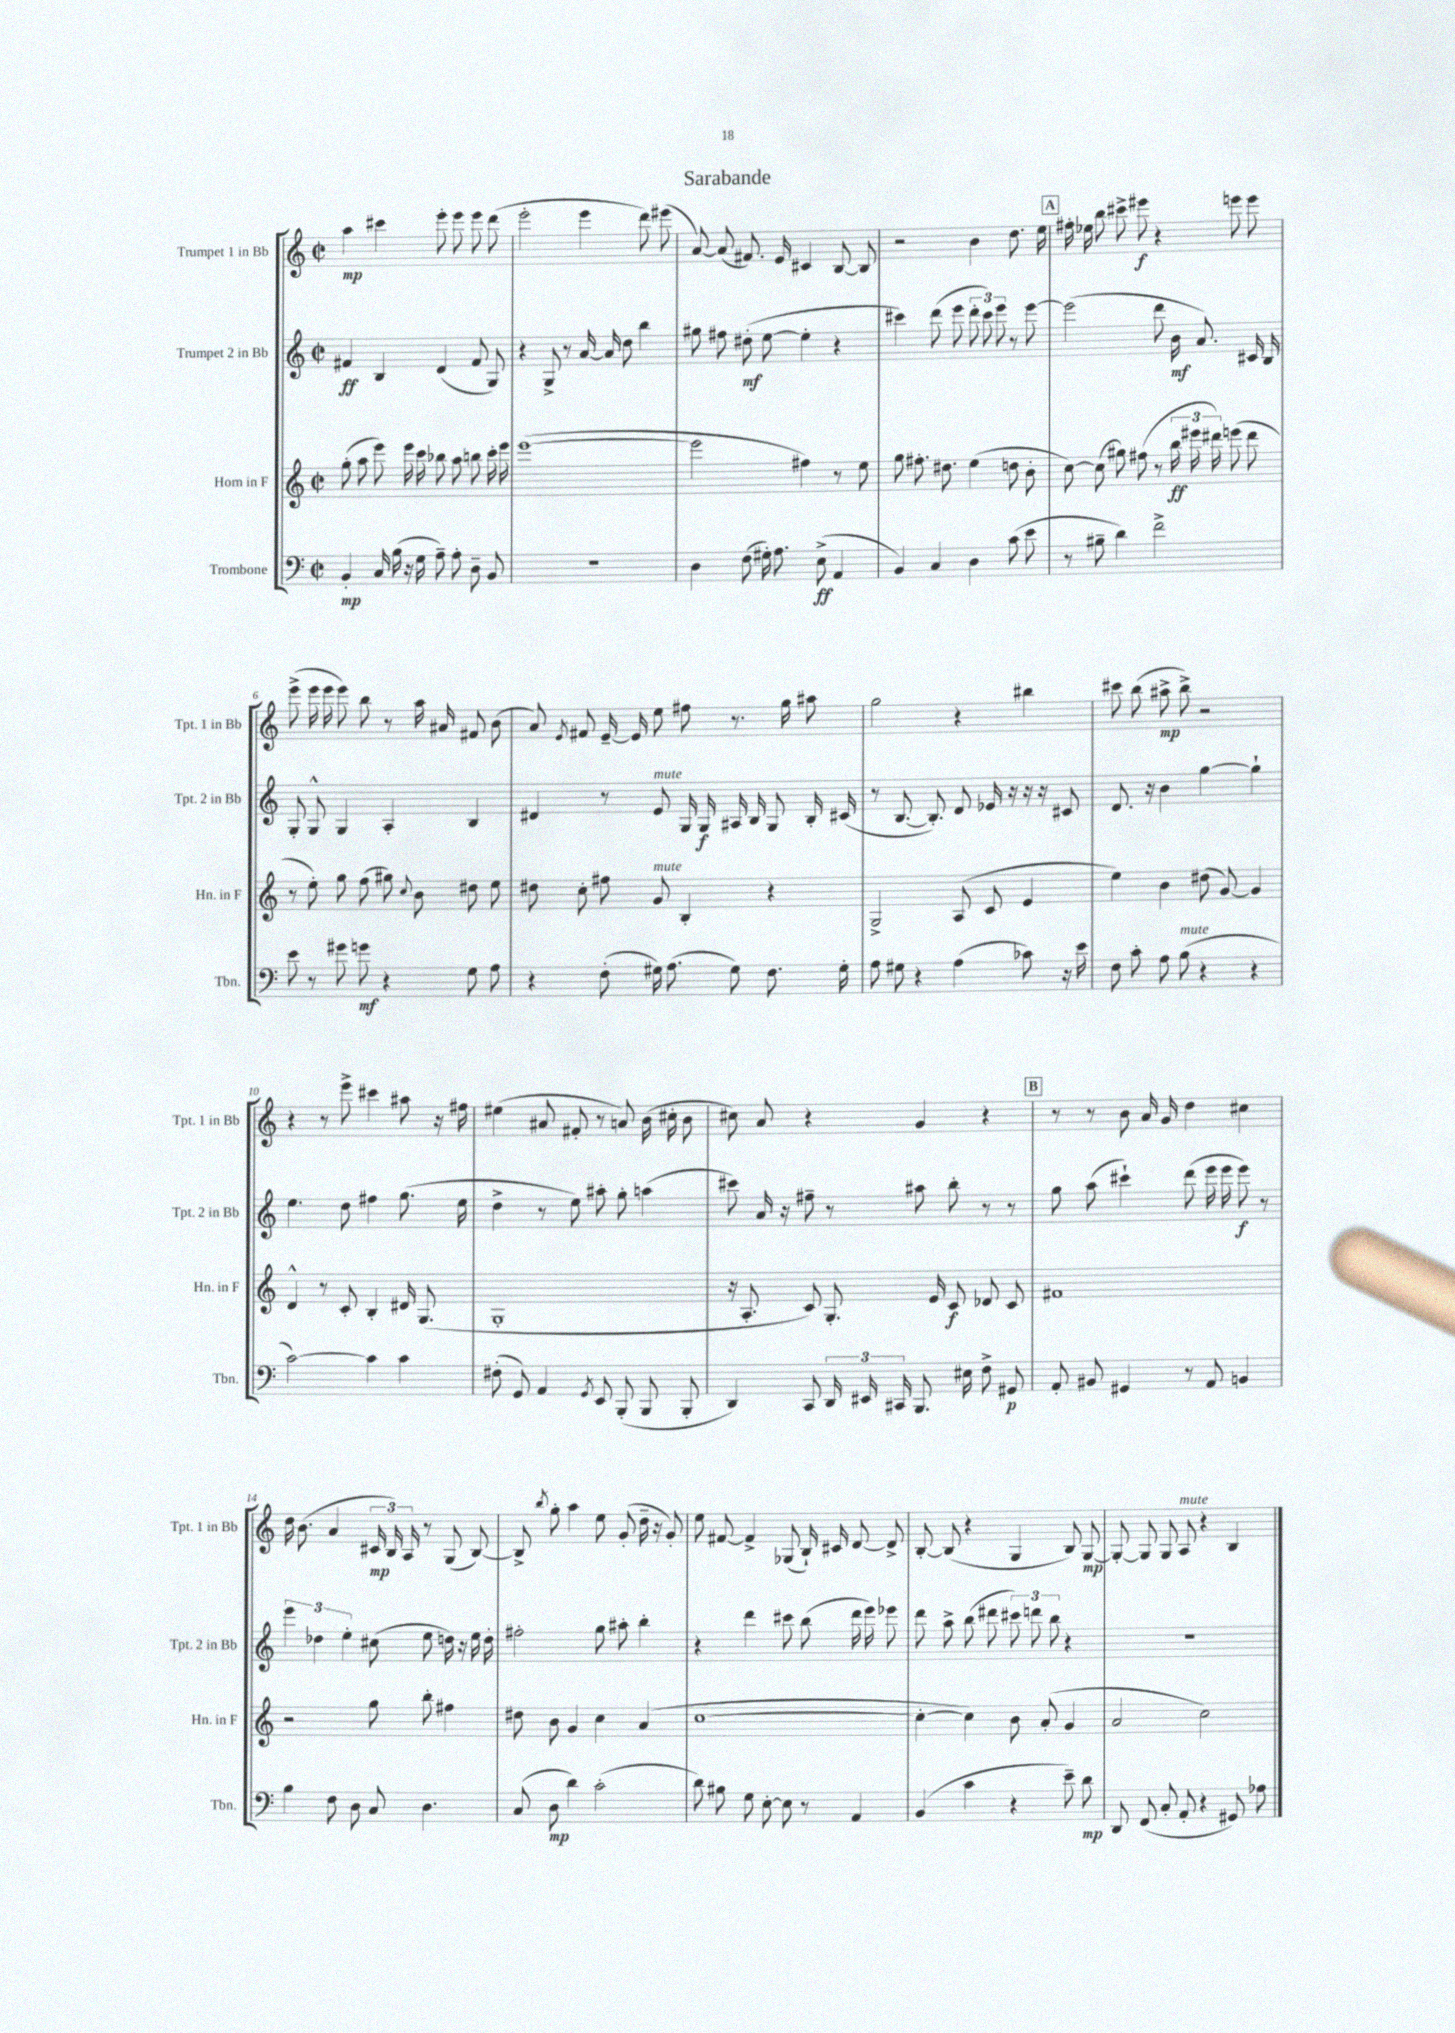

**kern	**dynam	**kern	**dynam	**kern	**dynam	**kern	**dynam
*part4	*part4	*part3	*part3	*part2	*part2	*part1	*part1
*staff4	*staff4	*staff3	*staff3	*staff2	*staff2	*staff1	*staff1
*I"Trombone	*	*I"Horn in F	*	*I"Trumpet 2 in Bb	*	*I"Trumpet 1 in Bb	*
*I'Tbn.	*	*I'Hn. in F	*	*I'Tpt. 2 in Bb	*	*I'Tpt. 1 in Bb	*
*clefF4	*	*clefG2	*	*clefG2	*	*clefG2	*
*k[]	*	*k[]	*	*k[]	*	*k[]	*
*M2/2	*	*M2/2	*	*M2/2	*	*M2/2	*
*met(c|)	*	*met(c|)	*	*met(c|)	*	*met(c|)	*
=1	=1	=1	=1	=1	=1	=1	=1
4BB'/	mp	(8gg'\	.	4f#X/	ff	4aa\	mp
.	.	8aa\	.	.	.	.	.
16C/	.	8eee\)	.	4B/	.	4ccc#X\	.
(16B\	.	.	.	.	.	.	.
16r	.	16eee\	.	.	.	.	.
16G\	.	16ccc\	.	.	.	.	.
8A~\)	.	8bb-X\	.	(4d/	.	8eee'\	.
8A'\	.	8aa\	.	.	.	8eee\	.
8D~\	.	8bbn\	.	8f#/	.	8eee\	.
8BB/	.	16ccc'\	.	8G/)	.	(8ddd\	.
.	.	16eee\	.	.	.	.	.
=2	=2	=2	=2	=2	=2	=2	=2
1r	.	([1eee	.	4r	.	2eee'\	.
.	.	.	.	8G^/	.	.	.
.	.	.	.	8r	.	.	.
.	.	.	.	[16a/	.	4eee\	.
.	.	.	.	16a/]	.	.	.
.	.	.	.	8dd\	.	.	.
.	.	.	.	4bb\	.	8ddd\)	.
.	.	.	.	.	.	(8eee#X\	.
=3	=3	=3	=3	=3	=3	=3	=3
4D\	.	2eee\]	.	8gg#X\	.	[8a/)	.
.	.	.	.	8ff#X\	.	(8a/]	.
(8F\	.	.	.	(8dd#X'\	mf	8.f#X/)	.
16G#X'\)	.	.	.	[8ee\	.	.	.
8.A\	.	.	.	.	.	16e/	.
.	.	4ff#X\)	.	4ee'\]	.	4c#X/	.
(8E^\	ff	.	.	.	.	.	.
4AA/	.	8r	.	4r	.	[8B/	.
.	.	8ee\	.	.	.	8B/]	.
=4	=4	=4	=4	=4	=4	=4	=4
4BB/)	.	8gg\	.	4ccc#X\)	.	2r	.
.	.	8.ff#X'\	.	.	.	.	.
4C/	.	.	.	(8ddd\	.	.	.
.	.	8.dd#X\	.	.	.	.	.
.	.	.	.	8eee\	.	.	.
4D\	.	(4ee\	.	12ddd'\	.	4b\	.
.	.	.	.	12ccc#\)	.	.	.
.	.	.	.	12eee\	.	.	.
(8c\	.	8ddn\	.	8r	.	8.dd\	.
8e\	.	8b'\	.	[8eee\	.	.	.
.	.	.	.	.	.	16ee\	.
!!LO:REH:place=s1:t=A
=5	=5	=5	=5	=5	=5	=5	=5
8r	.	[8cc\)	.	(2eee\]	.	16ff#X'\	.
.	.	.	.	.	.	16ee-X\	.
8B#X~\	.	(8cc\]	.	.	.	8bb\	.
4d\)	.	8gg#X\)	.	.	.	8ccc#X^\	.
.	.	(8ff#X\	.	.	.	8eee#X\	f
2f^\	.	8r	.	8ddd\	.	4r	.
.	.	24bb\	ff	16b\	mf	.	.
.	.	24eee#X\	.	.	.	.	.
.	.	.	.	8.a/)	.	.	.
.	.	24ddd#X\)	.	.	.	.	.
.	.	(8eeen\	.	.	.	8eeen\	.
.	.	8ddd#\	.	16c#X/	.	8eee\	.
.	.	.	.	16B/	.	.	.
!!LO:LB:g=z
=6	=6	=6	=6	=6	=6	=6	=6
8e\	.	8r	.	8G'/	.	(8eee^\	.
8r	.	8ee'\)	.	8G^^/	.	16eee\	.
.	.	.	.	.	.	16eee\	.
8g#X\	.	8gg\	.	4G/	.	8eee\)	.
8gn\	mf	(8ff\	.	.	.	8bb\	.
4r	.	8gg#X\)	.	4A'/	.	8r	.
.	.	8qqcc/	.	.	.	.	.
.	.	8b\	.	.	.	16aa\	.
.	.	.	.	.	.	16a#X/	.
8G\	.	8dd#X\	.	4B/	.	8f#X/	.
8A\	.	8ee\	.	.	.	(8b\	.
=7	=7	=7	=7	=7	=7	=7	=7
4r	.	8dd#X\	.	4d#X/	.	8a/)	.
.	.	.	.	.	.	8qe/	.
.	.	8cc'\	.	.	.	8f#X/	.
(8F'\	.	8ff#X\	.	8r	.	[16e~/	.
.	.	.	.	.	.	16e/]	.
!	!	!	!	!LO:TX:a:i:t=mute	!	!	!
!	!	!LO:TX:a:i:t=mute	!	!	!	!	!
16G#X\)	.	8g/	.	8e/	.	8ee\	.
(8.A\	.	.	.	.	.	.	.
.	.	4B'/	.	16G/	.	8ff#X\	.
.	.	.	.	16G/	f	.	.
8G#\)	.	.	.	16A#X/	.	8.r	.
.	.	.	.	16B/	.	.	.
8.F\	.	4r	.	8G/	.	.	.
.	.	.	.	.	.	16gg\	.
.	.	.	.	16B'/	.	8aa#X\	.
16G#'\	.	.	.	(16c#X/	.	.	.
=8	=8	=8	=8	=8	=8	=8	=8
8A\	.	2G^/	.	8r	.	2gg\	.
8G#X\	.	.	.	[8.B/	.	.	.
4r	.	.	.	.	.	.	.
.	.	.	.	8.B'/])	.	.	.
(4A\	.	(8A/	.	8d/	.	4r	.
.	.	8c/	.	16e-X/	.	.	.
.	.	.	.	16r	.	.	.
8c-X\)	.	4e/	.	16r	.	4bb#X\	.
.	.	.	.	16r	.	.	.
16r	.	.	.	8c#X/	.	.	.
16e\	.	.	.	.	.	.	.
=9	=9	=9	=9	=9	=9	=9	=9
8F\	.	4ee\)	.	8.d/	.	8ccc#X\	.
8c'\	.	.	.	.	.	(8bb\	.
.	.	.	.	16r	.	.	.
8A\	.	4b\	.	4b\	.	8aa#X^\	mp
!LO:TX:a:i:t=mute	!	!	!	!	!	!	!
(8B\	.	.	.	.	.	8bb^\)	.
4r	.	(8dd#X\	.	[4gg\	.	2r	.
.	.	[8g/)	.	.	.	.	.
4r	.	4g/]	.	4gg`\]	.	.	.
!!LO:LB:g=z
=10	=10	=10	=10	=10	=10	=10	=10
[2c\)	.	4d^^/	.	4.ee\	.	4r	.
.	.	8r	.	.	.	8r	.
.	.	8c'/	.	8dd\	.	8eee^\	.
4c\]	.	4B'/	.	4ff#X\	.	4ccc#X\	.
4c\	.	16d#X/	.	(8.gg\	.	8aa#X\	.
.	.	(8.G/	.	.	.	.	.
.	.	.	.	.	.	16r	.
.	.	.	.	16ee\	.	16ff#X\	.
=11	=11	=11	=11	=11	=11	=11	=11
(8F#X'\	.	1G'	.	4dd^\	.	(4ee#X\	.
8GG/)	.	.	.	.	.	.	.
4AA/	.	.	.	8r	.	8a#X/	.
.	.	.	.	8ee\)	.	8f#X'/	.
8qGG/	.	.	.	.	.	.	.
8EE/	.	.	.	8aa#X'\	.	8r	.
(8BBB'/	.	.	.	8gg'\	.	8an/)	.
8BBB/	.	.	.	(4aan\	.	(16b\	.
.	.	.	.	.	.	16cc#X'\	.
8BBB'/	.	.	.	.	.	8b\	.
=12	=12	=12	=12	=12	=12	=12	=12
4DD/)	.	16r	.	8ccc#X\)	.	8cc#X\)	.
.	.	8.A'/	.	.	.	.	.
.	.	.	.	16a/	.	8a/	.
.	.	.	.	16r	.	.	.
8CC/	.	8c/)	.	8ff#X~\	.	4r	.
24DD/	.	8.G'/	.	8r	.	.	.
24EE#X/	.	.	.	.	.	.	.
24CC#X/	.	.	.	.	.	.	.
8.BBB/	.	.	.	8aa#X\	.	4g/	.
.	.	16e/	.	.	.	.	.
.	.	8c/	f	8bb'\	.	.	.
16E#X\	.	.	.	.	.	.	.
8F^\	.	8d-X/	.	8r	.	4r	.
8GG#X/	p	8c/	.	8r	.	.	.
!!LO:REH:place=s1:t=B
=13	=13	=13	=13	=13	=13	=13	=13
8AA'/	.	1f#X	.	8gg\	.	8r	.
8BB#X/	.	.	.	(8aa\	.	8r	.
4GG#X/	.	.	.	4ccc#X`\)	.	8b\	.
.	.	.	.	.	.	16a/	.
.	.	.	.	.	.	16g/	.
8r	.	.	.	(8ddd\	.	4dd\	.
8AA/	.	.	.	16eee\	.	.	.
.	.	.	.	16eee\	.	.	.
4BBn/	.	.	.	8eee\)	f	4cc#X\	.
.	.	.	.	8r	.	.	.
!!LO:LB:g=z
=14	=14	=14	=14	=14	=14	=14	=14
4B\	.	2r	.	6eee\	.	16dd\	.
.	.	.	.	.	.	(8.b\	.
.	.	.	.	6dd-X\	.	.	.
8F\	.	.	.	.	.	4a/	.
.	.	.	.	6ee'\	.	.	.
8D\	.	.	.	.	.	.	.
8C/	.	8gg\	.	(8cc#X\	.	24c#X/	mp
.	.	.	.	.	.	24B/)	.
.	.	.	.	.	.	24A/	.
4.D\	.	8bb'\	.	8ee\	.	8r	.
.	.	4ff#X\	.	16ddn\)	.	(8G/	.
.	.	.	.	16r	.	.	.
.	.	.	.	16ee\	.	[8B/)	.
.	.	.	.	16dd'\	.	.	.
=15	=15	=15	=15	=15	=15	=15	=15
(8C/	.	8dd#X\	.	2ff#X'\	.	8B^/]	.
.	.	.	.	.	.	8qbb/	.
8D\	mp	8b\	.	.	.	8gg'\	.
4d\)	.	4g/	.	.	.	4aa\	.
(2c'\	.	4cc\	.	8gg\	.	8ee\	.
.	.	.	.	8aa#X'\	.	(8g'/	.
.	.	(4a/	.	4bb'\	.	16dd~\	.
.	.	.	.	.	.	16r	.
.	.	.	.	.	.	8g'/)	.
=16	=16	=16	=16	=16	=16	=16	=16
8d\)	.	[1cc	.	4r	.	8ee\	.
8B#X\	.	.	.	.	.	[8f#X/	.
8G\	.	.	.	4ddd\	.	4f#^/]	.
[8E'\	.	.	.	.	.	.	.
8E\]	.	.	.	8ccc#X\	.	(8G-X/	.
8r	.	.	.	(8bb\	.	16B`/)	.
.	.	.	.	.	.	16c#X/	.
4AA/	.	.	.	16ddd\	.	[8d/	.
.	.	.	.	16eee\)	.	.	.
.	.	.	.	8eee-X\	.	8d^/]	.
=17	=17	=17	=17	=17	=17	=17	=17
(4BB/	.	4cc'\_	.	8ddd\	.	[8B'/	.
.	.	.	.	8aa^\	.	(8B/]	.
4c\	.	4cc\])	.	(8bb\	.	4r	.
.	.	.	.	8ddd#X\	.	.	.
4r	.	8b\	.	12ccc#X\)	.	4G/	.
.	.	.	.	12dddn\	.	.	.
.	.	(8a'/	.	.	.	.	.
.	.	.	.	12bb\	.	.	.
8e~\)	.	4g/	.	4r	.	8B/)	.
8d\	mp	.	.	.	.	[8G/	mp
=18	=18	=18	=18	=18	=18	=18	=18
8DD/	.	2a/	.	1r	.	8G'/_	.
(8FF/	.	.	.	.	.	8G/]	.
8C'/	.	.	.	.	.	8G/	.
!	!	!	!	!	!	!LO:TX:a:i:t=mute	!
8AA'/	.	.	.	.	.	8A/	.
4r	.	2cc\)	.	.	.	4r	.
8GG#X/)	.	.	.	.	.	4B/	.
8A-X\	.	.	.	.	.	.	.
==	==	==	==	==	==	==	==
*-	*-	*-	*-	*-	*-	*-	*-
